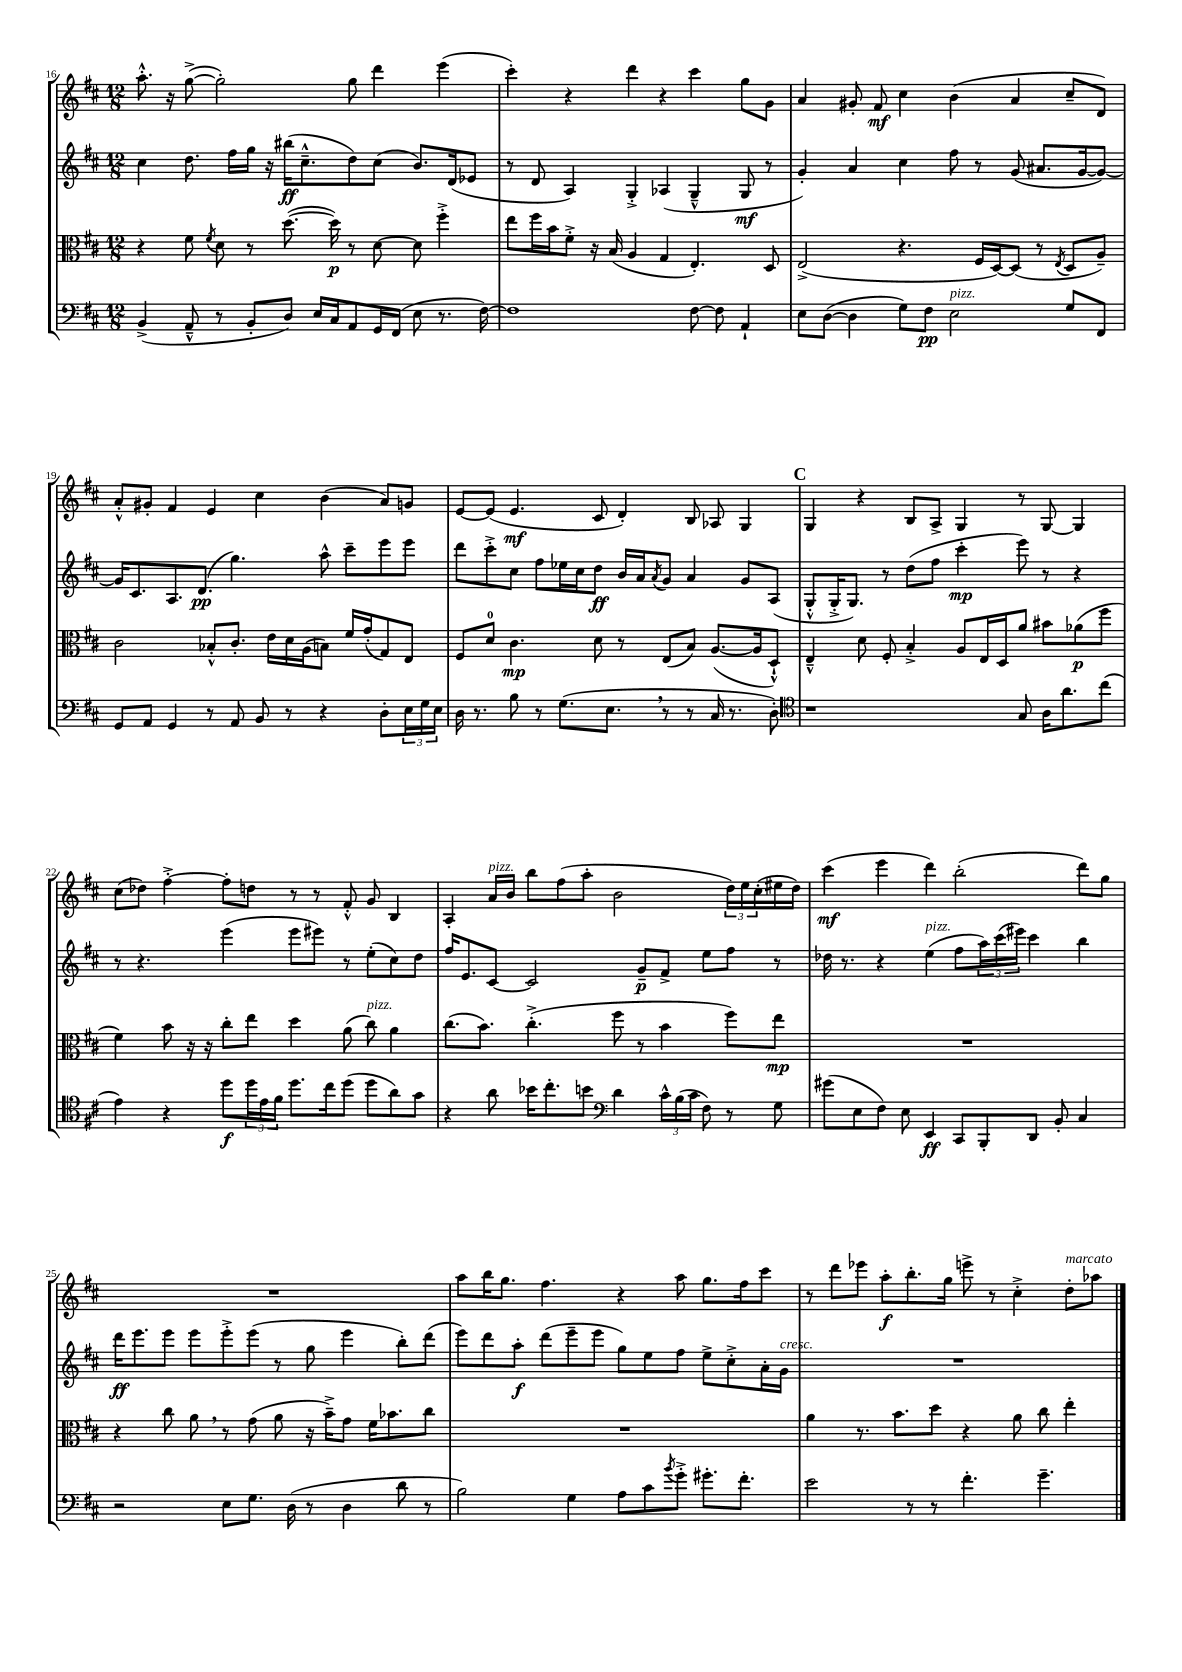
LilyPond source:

<<
\new StaffGroup <<
\new Staff = "s0" {
    \clef treble \key d \major \numericTimeSignature \time 12/8
    a''8.-.-^ r16 g''8~->( g''2-.) g''8 d'''4 e'''4( |
    cis'''4-.) r4 d'''4 r4 cis'''4 g''8 g'8 |
    a'4 gis'8-. fis'8\mf cis''4 b'4( a'4 cis''8-- d'8) |
    a'8-.-^ gis'8-. fis'4 e'4 cis''4 b'4( a'8) g'8 |
    e'8~ e'8( e'4.\mf cis'8 d'4-.) b8 aes8 g4 |
    \mark \markup { \bold "C" } g4 r4 b8 a8-> g4 r8 g8~ g4 |
    cis''8( des''8) fis''4~-.-> fis''8-. d''8 r8 r8 fis'8-.-^ g'8 b4 |
    a4-. a'16^\markup { \italic "pizz." } b'16 b''8 fis''8( a''8-. b'2 \tuplet 3/2 { d''16) e''16 cis''16-.( } eis''16 d''16) |
    cis'''4\mf( e'''4 d'''4) b''2-.( d'''8) g''8 |
    R1. |
    a''8 b''16 g''8. fis''4. r4 a''8 g''8. fis''16 cis'''8 |
    r8 d'''8 ees'''8 a''8-.\f b''8.-. g''16 e'''8-> r8 cis''4-.-> d''8-.^\markup { \italic "marcato" } aes''8 \bar "|." |
}
\new Staff = "s1" {
    \clef treble \key d \major \numericTimeSignature \time 12/8
    cis''4 d''8. fis''16 g''16 r16 bis''16\ff( cis''8.---^ d''8) cis''8( b'8.) d'16( ees'8 |
    r8 d'8 a4) g4-.-> aes4( g4---^ g8\mf r8 |
    g'4-.) a'4 cis''4 fis''8 r8 g'8( ais'8. g'16~ g'8~) |
    g'16 cis'8. a8. d'8.\pp( g''4.) a''8-^ cis'''8-- e'''8 e'''8 |
    d'''8 cis'''8-.-> cis''8 fis''8 ees''16 cis''16 d''8\ff b'16 a'16 \acciaccatura { a'8 } g'8 a'4 g'8 a8( |
    \mark \markup { \bold "C" } g8-.-^ g16-.-> g8.) r8 d''8( fis''8 cis'''4-.\mp e'''8) r8 r4 |
    r8 r4. e'''4( e'''8 eis'''8) r8 e''8-.( cis''8) d''8 |
    fis''16 e'8. cis'8~ cis'2 g'8--\p fis'8-> e''8 fis''8 r8 |
    des''16 r8. r4 e''4^\markup { \italic "pizz." }( fis''8 \tuplet 3/2 { a''16) cis'''16( eis'''16) } cis'''4 b''4 |
    d'''16\ff e'''8. e'''8 e'''8 e'''8-.-> e'''8( r8 g''8 e'''4 b''8-.) d'''8( |
    e'''8) d'''8 a''8-.\f d'''8( e'''8-- e'''8 g''8) e''8 fis''8 e''8-> cis''8-.-> a'16-. g'16^\markup { \italic "cresc." } |
    R1. \bar "|." |
}
\new Staff = "s2" {
    \clef alto \key d \major \numericTimeSignature \time 12/8
    r4 fis'8 \acciaccatura { fis'8 } d'8 r8 d''8.~( d''16\p) r8 d'8~ d'8 fis''4-.-> |
    e''8 fis''16 b'16 fis'8-.-> r16 b16( a4 g4 e4.-.) d8 |
    e2->( r4. fis16 d16~) d8( r8 \acciaccatura { e8 } d8 a8--) |
    cis'2 bes8-.-^ cis'8.-. e'16 d'16 a16( b8) fis'16 g'16-.( g8) e8 |
    fis8 d'8-0 cis'4.\mp d'8 r8 e8( b8) a8.~( a16 d8-!-^) |
    \mark \markup { \bold "C" } e4---^ d'8 fis8-. b4-.-> a8 e16 d16 a'8 bis'8 aes'8\p( fis''8 |
    fis'4) b'8 r16 r16 cis''8-. e''8 d''4 a'8( cis''8^\markup { \italic "pizz." }) a'4 |
    cis''8.( b'8.) cis''4.-.->( fis''8 r8 b'4 fis''8) e''8\mp |
    R1. |
    r4 cis''8 a'8 \breathe r8 g'8( a'8 r16 b'16--->) g'8 fis'16 bes'8. cis''8 |
    R1. |
    a'4 r8. b'8. d''8 r4 a'8 cis''8 e''4-. \bar "|." |
}
\new Staff = "s3" {
    \clef bass \key d \major \numericTimeSignature \time 12/8
    b,4->( a,8---^ r8 b,8-. d8) e16 cis16 a,8 g,16 fis,16( e8 r8. fis16~) |
    fis1 fis8~ fis8 a,4-! |
    e8 d8~( d4 g8) fis8\pp e2^\markup { \italic "pizz." } g8 fis,8 |
    g,8 a,8 g,4 r8 a,8 b,8 r8 r4 d8-. \tuplet 3/2 { e16 g16 e16 } |
    d16 r8. b8 r8 g8.( e8. \breathe r8 r8 cis16 r8. d8-.) |
    \mark \markup { \bold "C" } \clef tenor r1 g8 a16 a'8. cis''8( |
    e'4) r4 d''8\f \tuplet 3/2 { d''16 e'16 fis'16 } d''8. cis''16 d''8( d''8 a'8) g'8 |
    r4 a'8 bes'16 cis''8.-. b'8 \clef bass d'4 \tuplet 3/2 { cis'16-^ b16( cis'16 } fis8) r8 g8 |
    gis'8( e8 fis8) e8 e,4\ff cis,8 b,,8-. d,8 b,8-. cis4 |
    r2 e8 g8. d16( r8 d4 d'8 r8 |
    b2) g4 a8 cis'8 \acciaccatura { b'8 } g'8-.-> gis'8.-. fis'8.-. |
    e'2 r8 r8 fis'4.-. g'4.-- \bar "|." |
}
>>
>>
\layout { \context { \Score currentBarNumber = #16 } }
